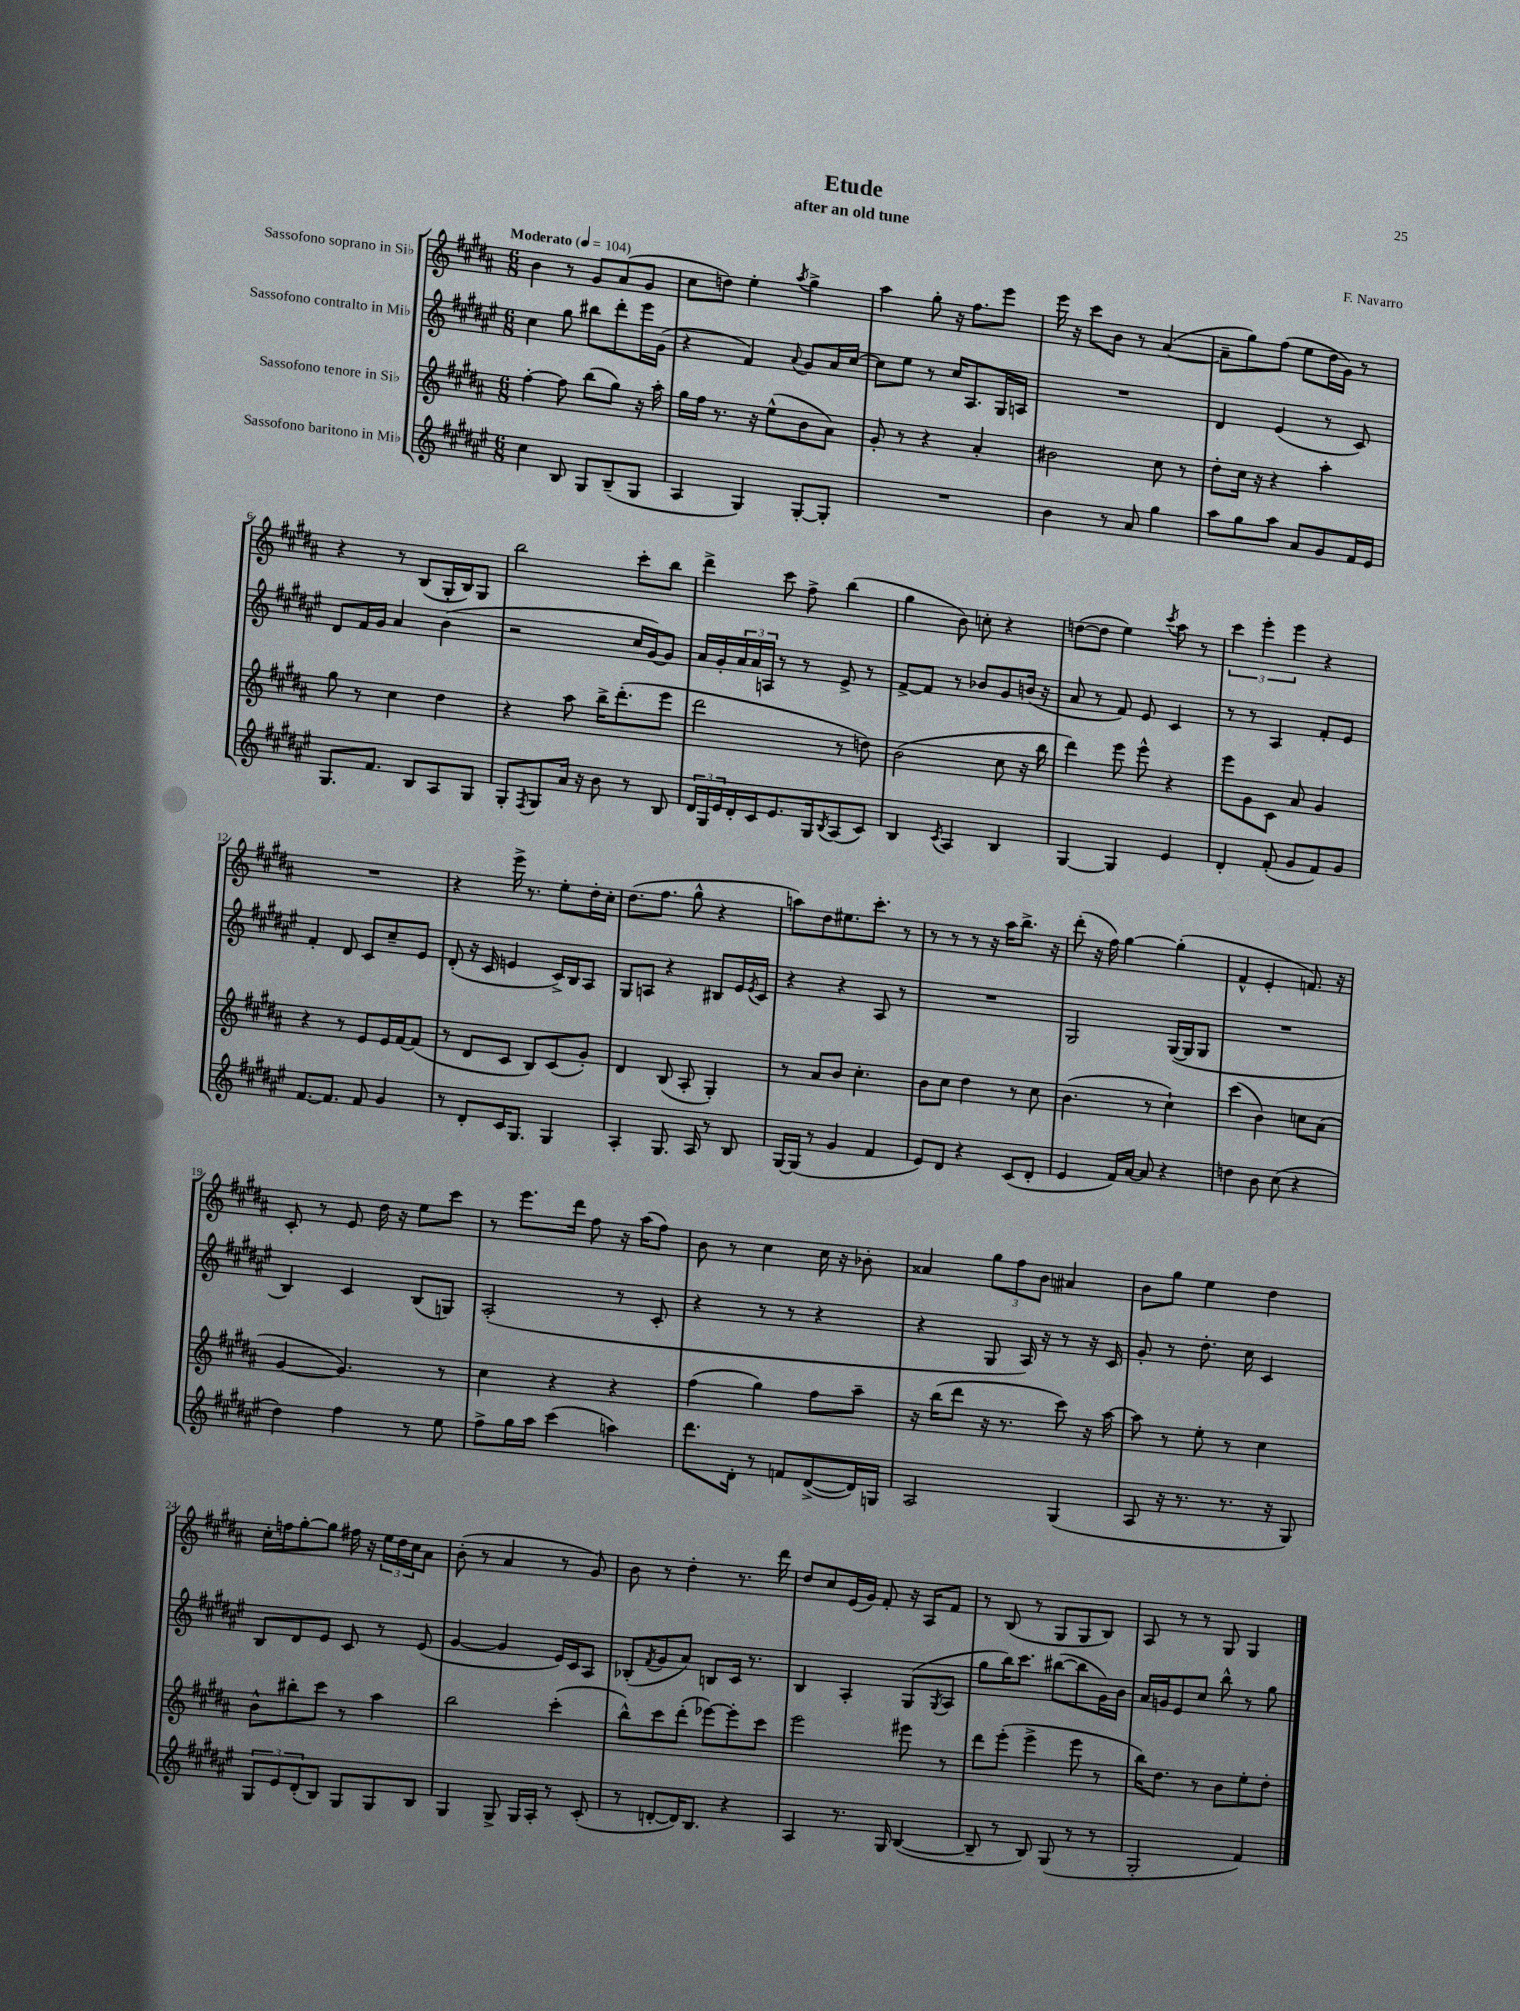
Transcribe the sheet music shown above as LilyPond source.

\header { title = "Etude" composer = "F. Navarro" subtitle = "after an old tune" }
<<
\new StaffGroup <<
\new Staff = "s0" \with { instrumentName = "Sassofono soprano in Sib" } {
    \clef treble \key b \major \numericTimeSignature \time 6/8 \tempo "Moderato" 4 = 104
    b'4 r8 gis'8 ais'8( gis'8 |
    cis''8 d''8) e''4-. \acciaccatura { ais''8 } gis''4-> |
    ais''4 gis''8-. r16 fis''8. e'''8 |
    e'''16 r16 cis'''8 b'8 r8 ais'4~( |
    ais'8-- gis''8) fis''8( e''8 dis''16 gis'16) r8 |
    r4 r8 b8( gis16-. b16) gis8 |
    b''2 cis'''8-. b''8 |
    dis'''4-> cis'''8 fis''8-> b''4( |
    gis''4 b'8) c''8-. r4 |
    d''8~( d''8 e''4) \acciaccatura { cis'''8 } ais''8 r8 |
    \tuplet 3/2 { cis'''4 e'''4-. e'''4 } r4 |
    R2. |
    r4 e'''16-> r8. e''8-. dis''16-. cis''16-. |
    dis''8.( fis''8. gis''8-^ r4 |
    a''8) dis''8 eis''8. cis'''8.-. r8 |
    r8 r8 r8 r16 ais''16 b''8.-> r16 |
    dis'''8-.( r16 fis''16) gis''4~ gis''4-.( |
    fis'4-^ e'4-. f'8.) r16 |
    cis'8-. r8 e'8 dis''16 r16 e''8 cis'''8 |
    r8 e'''8. dis'''16 fis''8 r16 ais''16( fis''8) |
    b'8 r8 cis''4 cis''16 r16 bes'8-. |
    aisis'4 \tuplet 3/2 { gis''8 fis''8 b'8 } ais'4 |
    b'8 gis''8 e''4 dis''4 |
    cis''16-. f''16 gis''8~-. gis''8 fis''16 r16 \tuplet 3/2 { e''16 dis''16 cis''16 } ais'8 |
    b'8-.( r8 ais'4 r8 gis'8) |
    b'8 r8 dis''4-. r8. dis'''16 |
    dis''8 cis''8 e'16( gis'16) fis'8-. r16 ais16 fis'8 |
    r8 b8( r8 gis8 gis8 b8) |
    ais8 r8 r8 gis8 gis4 \bar "|." |
}
\new Staff = "s1" \with { instrumentName = "Sassofono contralto in Mib" } {
    \clef treble \key fis \major \numericTimeSignature \time 6/8
    cis''4 gis''8 bis''8 dis'''8-. eis'''16 gis'16( |
    r4 fis'4) \appoggiatura { ais'8 } gis'8 ais'16 cis''16~ |
    cis''8 eis''8 r8 cis''16 ais8. gis16 a16 |
    R2. |
    dis'4 eis'4( r8 cis'8) |
    dis'8 fis'16 gis'16 ais'4 b'4( |
    r2 cis''16 gis'16~) gis'8 |
    ais'16 gis'16-. \tuplet 3/2 { ais'16 ais'16 a16 } r8 r8 eis'8-> r8 |
    fis'8~-> fis'8 r8 bes'8 gis'8 b'16( r16 |
    ais'8 r8 fis'8) eis'8 cis'4 |
    r8 r8 ais4 fis'8-. eis'8 |
    fis'4-. dis'8 cis'8 cis''8-- eis'8 |
    dis'8-.( r16 cis'16 e'4 cis'16->) b16 ais8 |
    gis8 a8 r4 bis8 eis'16 \acciaccatura { eis'8 } cis'16 |
    r4 r4 ais8 r8 |
    R2. |
    gis2 gis16~( gis16 gis8 |
    R2. |
    b4) cis'4 b8( g8) |
    ais2-.( r8 cis'8-. |
    r4 r8 r8 r4 |
    r4 gis8 ais16) r16 r8 r16 cis'16 |
    gis'8-. r8 dis''8.-. cis''16 cis'4 |
    b8 dis'8 eis'8 cis'8 r8 eis'8( |
    gis'4~ gis'4 eis'16) cis'16 ais8 |
    bes8-.( \acciaccatura { fis'8 } gis'8 ais'8) b8 cis'16 r8. |
    b4 ais4-. gis8( \acciaccatura { gis8 } ais8 |
    gis''8 b''16) cis'''8. bis''8~( bis''8 gis'16) b'16 |
    ais'16 g'16 eis'8 cis''8 b''8-^ r8 gis''8 \bar "|." |
}
\new Staff = "s2" \with { instrumentName = "Sassofono tenore in Sib" } {
    \clef treble \key b \major \numericTimeSignature \time 6/8
    fis''4~-. fis''8 b''8( gis''8) r16 ais''16-. |
    gis''16 fis''16 r8. r16 e''8-^( b'8 ais'8) |
    gis'8-. r8 r4 ais'4-. |
    bis'2 cis''8 r8 |
    dis''8-. cis''16 r16 r4 ais''4-. |
    gis''8 r8 cis''4 dis''4 |
    r4 ais''8 b''16-> dis'''8.-.( e'''8 |
    dis'''2 r8 d''8) |
    b'2( cis''8 r16 b''16 |
    dis'''4) e'''8 e'''8-^ r4 |
    e'''8 gis'8 cis'8 ais'8 gis'4 |
    r4 r8 e'8 e'16 fis'16~ fis'8( |
    r8 dis'8 cis'8 b8) cis'8( gis'8-.) |
    dis'4 b8( ais8-. gis4-.) |
    r8 ais'8 b'8 cis''4.-. |
    b'8 cis''8 dis''4 r8 cis''8 |
    b'4.( r8 cis''4-!) |
    cis'''4( b'4) c''8 ais'8( |
    gis'4~ gis'4.) r8 |
    cis''4 r4 r4 |
    fis''4( gis''4) fis''8 ais''8-- |
    r16 b''16( dis'''8 r16 r8. cis'''8) r16 ais''16~ |
    ais''8 r8 e''8-. r8 cis''4 |
    b'8-^ bis''8-. cis'''8 r8 ais''4 |
    b''2 cis'''4-.( |
    b''8-^) cis'''8 dis'''8-.( ees'''8~) ees'''8-. cis'''8 |
    e'''2 eis'''8 r8 |
    dis'''8 e'''8-.( e'''4-> e'''8 r8 |
    b''16) dis''8. r8 b'8 e''8-. dis''8-. \bar "|." |
}
\new Staff = "s3" \with { instrumentName = "Sassofono baritono in Mib" } {
    \clef treble \key fis \major \numericTimeSignature \time 6/8
    cis''4 b8 gis8 b8--( gis8 |
    ais4 gis4) gis8~-. gis8-. |
    R2. |
    b'4 r8 ais'8 gis''4 |
    ais''8 gis''8 ais''8 ais'8 gis'8 fis'16 eis'16 |
    gis8. fis'8. b8 ais8 gis8 |
    gis8-. \acciaccatura { fis8 } gis8 ais'16 r16 b'8 r8 b8 |
    \tuplet 3/2 { dis'16 gis16 eis'16 } dis'16-. cis'16 eis'8. gis16 \acciaccatura { b8 } ais8( cis'8) |
    b4 \acciaccatura { cis'8 } ais4 b4 |
    gis4~ gis4 eis'4 |
    dis'4-. fis'8-.( gis'8 fis'8) gis'8 |
    fis'8.~ fis'8. fis'8 gis'4 |
    r8 dis'8-. cis'16 gis8. gis4 |
    ais4-. gis8. ais16 r8 b8 |
    gis16~ gis16( r8 gis'4 fis'4 |
    eis'8) dis'8 r4 cis'8( dis'8-. |
    eis'4 fis'16) ais'16~ ais'8 r4 |
    d''4 b'8 cis''8( r4 |
    dis''4) fis''4 r8 eis''8 |
    fis''8-> gis''16 ais''16 cis'''4( a''4) |
    dis'''8. dis'16-. r8 f'8 dis'8~->( dis'16) g16 |
    ais2 gis4( |
    ais8 r16 r8. r8. r16 gis8) |
    \tuplet 3/2 { gis8 eis'8 dis'8-.( } b8) gis8 gis8 b8 |
    gis4 gis8-> gis16 ais16-. r8 cis'8-.( |
    r8 d'8~-. d'16) b8. r4 |
    ais4 r8. gis16 b4~( |
    b8-- r8 b8) gis8( r8 r8 |
    gis2-. fis'4) \bar "|." |
}
>>
>>
